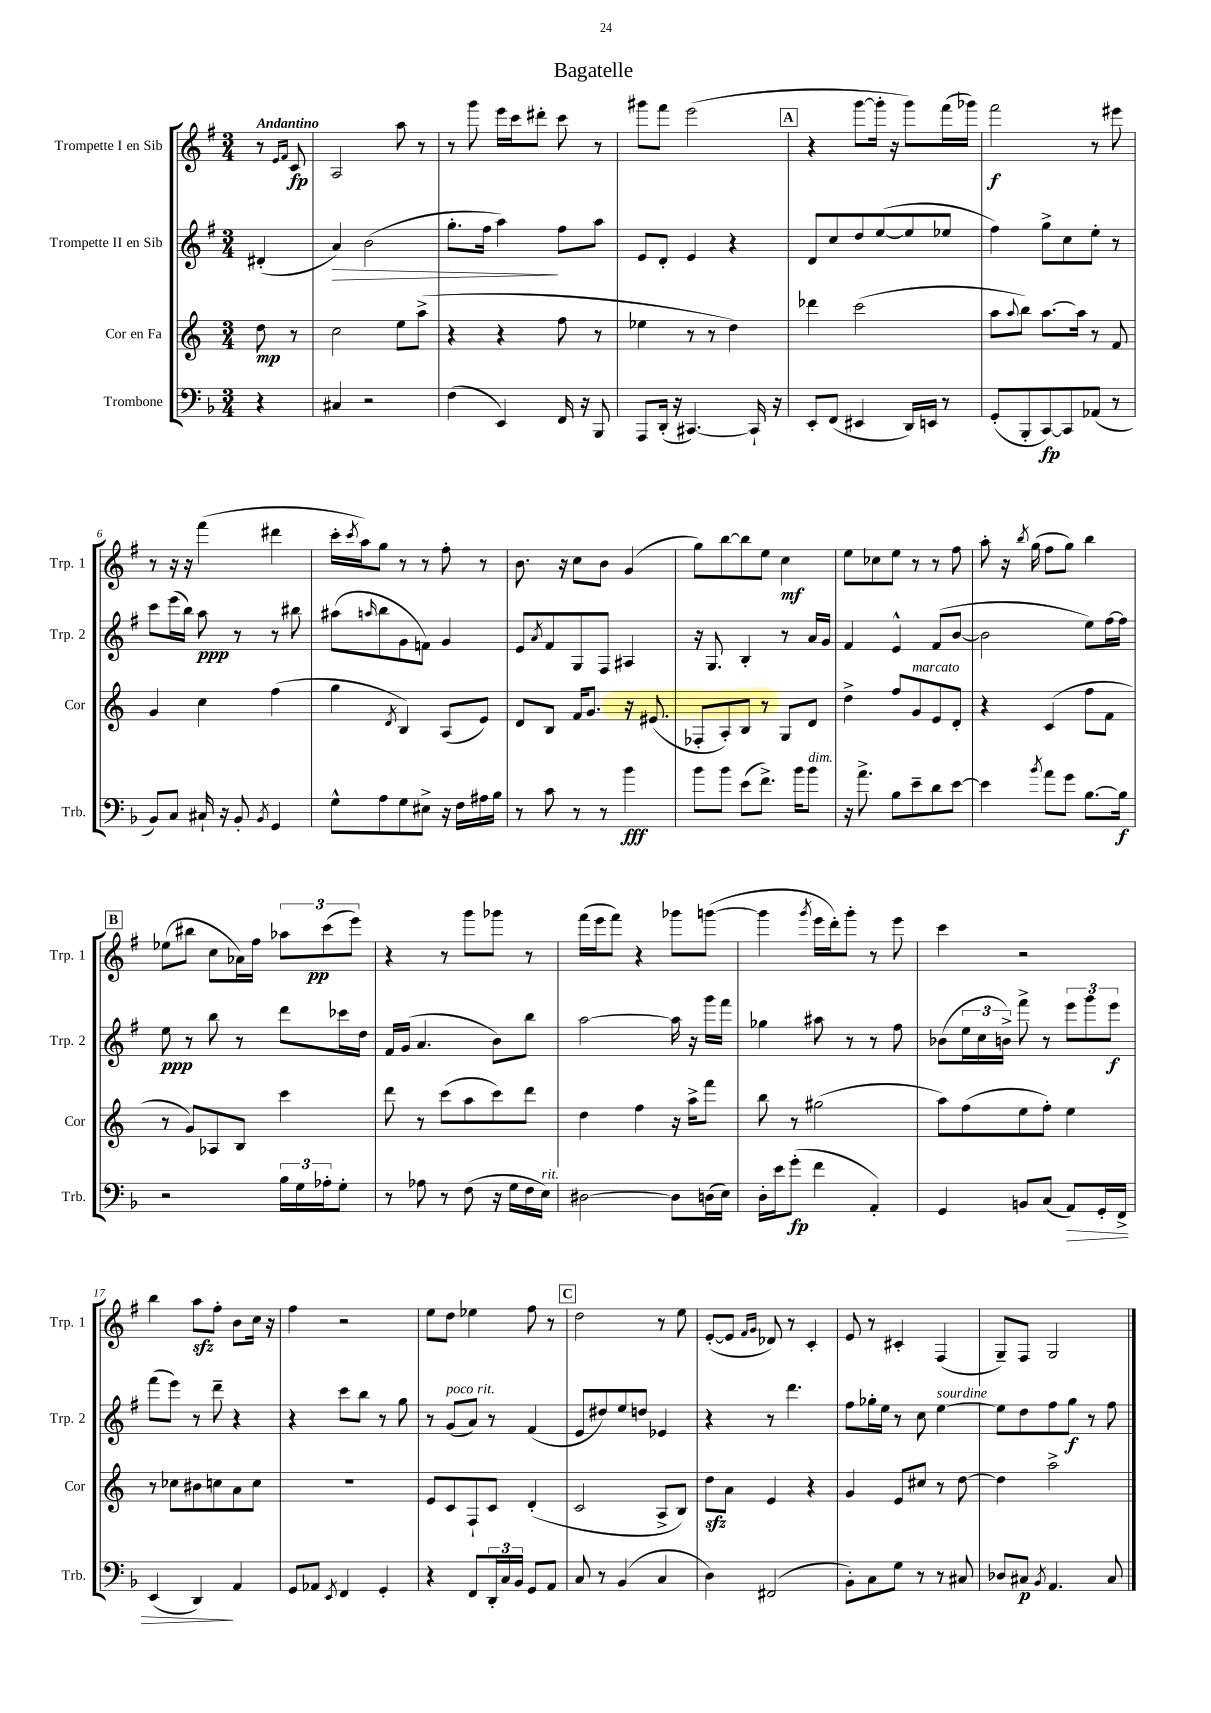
\header { title = "Bagatelle" }
<<
\new StaffGroup <<
\new Staff = "s0" \with { instrumentName = "Trompette I en Sib" shortInstrumentName = "Trp. 1" } {
    \clef treble \key g \major \numericTimeSignature \time 3/4 \partial 4 \tempo "Andantino"
    r8 \grace { e'16 fis'16 } c'8\fp |
    a2 a''8 r8 |
    r8 g'''8 e'''16 c'''16 dis'''8-. c'''8 r8 |
    gis'''8 fis'''8 e'''2( |
    \mark \markup { \box "A" } r4 g'''8~ g'''16-. r16 g'''8) fis'''16( ges'''16) |
    fis'''2\f r8 eis'''8 |
    r8 r16 r16 fis'''4( dis'''4 |
    c'''16-. \acciaccatura { c'''8 } a''16) g''8 r8 r8 fis''8-. r8 |
    b'8. r16 c''8 b'8 g'4( |
    g''8) b''8~ b''8 e''8 c''4\mf |
    e''8 ces''8 e''8 r8 r8 fis''8 |
    a''8-. r16 \acciaccatura { b''8 } g''16( fis''8 g''8) b''4 |
    \mark \markup { \box "B" } ees''8( bis''8 c''8 aes'16) fis''16 \tuplet 3/2 { aes''8 c'''8\pp( e'''8) } |
    r4 r8 g'''8 ges'''8 r8 |
    fis'''16( e'''16 fis'''8) r4 ges'''8 g'''8~( |
    g'''4 \acciaccatura { g'''8 } e'''16 d'''16-.) g'''8-. r8 e'''8 |
    c'''4 r2 |
    b''4 a''8\sfz fis''8-. b'8 c''16 r16 |
    fis''4 r2 |
    e''8 d''8 ees''4 fis''8 r8 |
    \mark \markup { \box "C" } d''2 r8 e''8 |
    e'8~-.( e'8 \grace { fis'16 g'16 } des'8) r8 c'4-. |
    e'8 r8 cis'4-. fis4( |
    g8--) fis8 g2 \bar "|." |
}
\new Staff = "s1" \with { instrumentName = "Trompette II en Sib" shortInstrumentName = "Trp. 2" } {
    \clef treble \key g \major \numericTimeSignature \time 3/4 \partial 4
    dis'4-.( |
    a'4\>) b'2( |
    g''8.-. fis''16 a''4\!) fis''8 a''8 |
    e'8 d'8-. e'4 r4 |
    \mark \markup { \box "A" } d'8 c''8 d''8 e''8~( e''8 ees''8 |
    fis''4) g''8-> c''8 e''8-. r8 |
    c'''8 e'''16( b''16) a''8\ppp r8 r8 bis''8 |
    ais''8( \grace { a''16 } b''8 g'8 f'8) g'4 |
    e'8 \acciaccatura { a'8 } fis'8 g8 fis8 ais4 |
    r16 g8. b4-. r8 a'16 g'16 |
    fis'4 e'4-^ fis'8( b'8~ |
    b'2 e''8) fis''16~ fis''16 |
    \mark \markup { \box "B" } e''8\ppp r8 b''8 r8 d'''8 ces'''16 d''16 |
    fis'16 g'16( a'4. b'8) b''8 |
    a''2~ a''16 r16 g'''16 fis'''16 |
    ges''4 ais''8 r8 r8 fis''8 |
    bes'8( \tuplet 3/2 { e''16 c''16 b'16->) } fis'''8-> r8 \tuplet 3/2 { e'''8 g'''8 e'''8\f } |
    fis'''8( e'''8) r8 d'''8-- r4 |
    r4 c'''8 b''8 r8 g''8 |
    r8 g'8^\markup { \italic "poco rit." }( a'8) r8 fis'4( |
    \mark \markup { \box "C" } e'8 dis''8) e''8 d''8 ees'4 |
    r4 r8 d'''4. |
    fis''8 ges''16-. e''16 r8 c''8 e''4~^\markup { \italic "sourdine" } |
    e''8 d''8 fis''8 g''8\f r8 fis''8 \bar "|." |
}
\new Staff = "s2" \with { instrumentName = "Cor en Fa" shortInstrumentName = "Cor" } {
    \clef treble \key c \major \numericTimeSignature \time 3/4 \partial 4
    d''8\mp r8 |
    c''2 e''8 a''8->( |
    r4 r4 f''8 r8 |
    ees''4 r8 r8 d''4) |
    \mark \markup { \box "A" } des'''4 c'''2( |
    a''8 \appoggiatura { a''8 } b''8) a''8.~ a''16 r8 f'8 |
    g'4 c''4 f''4( |
    g''4 \acciaccatura { d'8 } b4) a8( e'8) |
    d'8 b8 f'16 g'8. r16 eis'8.( |
    fes8-. a8-.) b8 r8 g8 d'8 |
    d''4-> f''8 g'8^\markup { \italic "marcato" } e'8 d'8-. |
    r4 c'4( f''8 f'8 |
    \mark \markup { \box "B" } r8 g'8) aes8 b8 c'''4 |
    d'''8 r8 c'''8( a''8 c'''8) d'''8 |
    d''4 f''4 r16 a''16-> f'''8 |
    b''8 r8 gis''2( |
    a''8) f''8( e''8 f''8-.) e''4 |
    r8 ces''8 bis'8 c''8 a'8 c''8 |
    R2. |
    e'8 c'8 f8-! c'8 d'4-.( |
    \mark \markup { \box "C" } c'2 a8-> b8) |
    d''8\sfz a'8 e'4 r4 |
    g'4 e'8 cis''8 r8 d''8~ |
    d''4 a''2-> \bar "|." |
}
\new Staff = "s3" \with { instrumentName = "Trombone" shortInstrumentName = "Trb." } {
    \clef bass \key f \major \numericTimeSignature \time 3/4 \partial 4
    r4 |
    cis4 r2 |
    f4( e,4) f,16 r16 bes,,8 |
    a,,8 d,16-.( r16 cis,4.~) cis,16-! r16 |
    \mark \markup { \box "A" } e,8-. f,8( eis,4 d,16) e,16 r8 |
    g,8-.( bes,,8-. c,8~\fp) c,8 aes,8( r8 |
    bes,8) c8 cis16-! r16 bes,8-. \acciaccatura { bes,8 } g,4 |
    g8-^ a8 g8 eis8-> r16 f16 ais16 bes16 |
    r8 c'8 r8 r8 bes'4\fff |
    bes'8 bes'8 e'8( f'8.->) bes'16 bes'8^\markup { \italic "dim." } |
    r16 a'8.-> bes8 e'8-- d'8 e'8~ |
    e'4 \acciaccatura { bes'8 } a'8 g'8 bes8.~ bes16\f |
    \mark \markup { \box "B" } r2 \tuplet 3/2 { bes16 g16 aes16-. } g8-. |
    r8 aes8 r8 f8( r16 g16 f16 e16^\markup { \italic "rit." }) |
    dis2~ dis8 d16( e16) |
    d16-. e'16 g'8-.\fp( f'4 a,4-.) |
    g,4 b,8 c8( a,8\>) g,16-. f,16-> |
    e,4( d,4\!) a,4 |
    g,8 aes,8 \acciaccatura { e,8 } f,4 g,4-. |
    r4 f,8 \tuplet 3/2 { d,16-. c16 bes,16 } g,8 a,8 |
    \mark \markup { \box "C" } c8 r8 bes,4( c4 |
    d4) fis,2( |
    bes,8-.) c8 g8 r8 r8 cis8 |
    des8 cis8\p \acciaccatura { bes,8 } a,4. cis8 \bar "|." |
}
>>
>>
